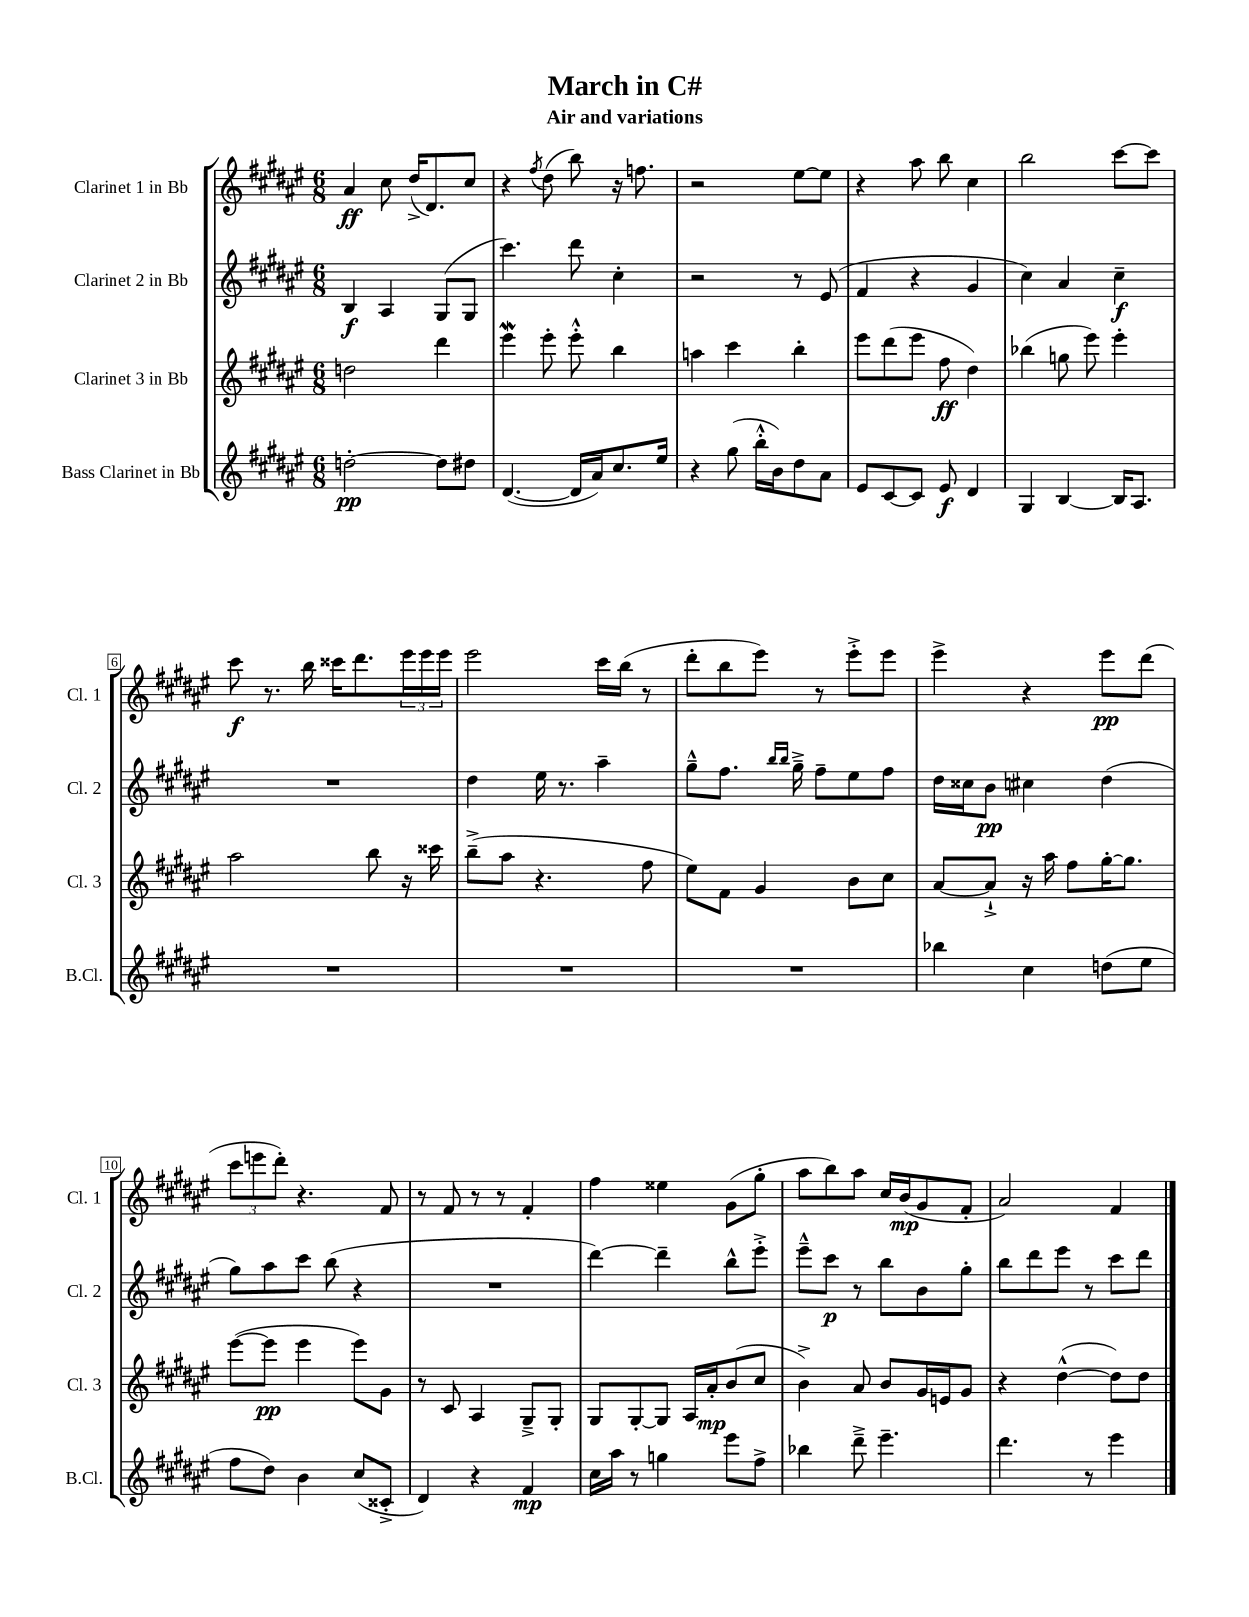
\header { title = "March in C#" subtitle = "Air and variations" }
<<
\new StaffGroup <<
\new Staff = "s0" \with { instrumentName = "Clarinet 1 in Bb" shortInstrumentName = "Cl. 1" } {
    \clef treble \key fis \major \numericTimeSignature \time 6/8
    ais'4\ff cis''8 dis''16->( dis'8.) cis''8 |
    r4 \acciaccatura { fis''8 } dis''8( b''8) r16 f''8. |
    r2 eis''8~ eis''8 |
    r4 ais''8 b''8 cis''4 |
    b''2 cis'''8~ cis'''8 |
    cis'''8\f r8. b''16 cisis'''16 dis'''8. \tuplet 3/2 { eis'''16 eis'''16 eis'''16 } |
    eis'''2 cis'''16 b''16( r8 |
    dis'''8-. b''8 eis'''8) r8 eis'''8-.-> eis'''8 |
    eis'''4-> r4 eis'''8\pp dis'''8( |
    \tuplet 3/2 { cis'''8 e'''8 dis'''8-.) } r4. fis'8 |
    r8 fis'8 r8 r8 fis'4-. |
    fis''4 eisis''4 gis'8( gis''8-. |
    ais''8 b''8) ais''8 cis''16 b'16\mp( gis'8 fis'8-. |
    ais'2) fis'4 \bar "|." |
}
\new Staff = "s1" \with { instrumentName = "Clarinet 2 in Bb" shortInstrumentName = "Cl. 2" } {
    \clef treble \key fis \major \numericTimeSignature \time 6/8
    b4\f ais4 gis8( gis8 |
    cis'''4.) dis'''8 cis''4-. |
    r2 r8 eis'8( |
    fis'4 r4 gis'4 |
    cis''4) ais'4 cis''4--\f |
    R2. |
    dis''4 eis''16 r8. ais''4-- |
    gis''8---^ fis''8. \grace { b''16 b''16 } gis''16---> fis''8-- eis''8 fis''8 |
    dis''16 cisis''16 b'8\pp cis''4 dis''4( |
    gis''8) ais''8 cis'''8 b''8( r4 |
    R2. |
    dis'''4~) dis'''4-- b''8-^ eis'''8-.-> |
    eis'''8---^ cis'''8\p r8 b''8 b'8 gis''8-. |
    b''8 dis'''8 eis'''8 r8 cis'''8 dis'''8 \bar "|." |
}
\new Staff = "s2" \with { instrumentName = "Clarinet 3 in Bb" shortInstrumentName = "Cl. 3" } {
    \clef treble \key fis \major \numericTimeSignature \time 6/8
    d''2 dis'''4 |
    eis'''4\mordent eis'''8-. eis'''8-.-^ b''4 |
    a''4 cis'''4 b''4-. |
    eis'''8 dis'''8( eis'''8 fis''8\ff dis''4) |
    bes''4( g''8 eis'''8) eis'''4-. |
    ais''2 b''8 r16 cisis'''16 |
    b''8--->( ais''8 r4. fis''8 |
    eis''8) fis'8 gis'4 b'8 cis''8 |
    ais'8~ ais'8-!-> r16 ais''16 fis''8 gis''16~-. gis''8. |
    eis'''8~( eis'''8\pp eis'''4 eis'''8) gis'8 |
    r8 cis'8 ais4 gis8---> gis8-. |
    gis8 gis8~-. gis8 ais16 ais'16-.\mp b'8( cis''8 |
    b'4->) ais'8 b'8 gis'16 e'16 gis'8 |
    r4 dis''4~-^( dis''8) dis''8 \bar "|." |
}
\new Staff = "s3" \with { instrumentName = "Bass Clarinet in Bb" shortInstrumentName = "B.Cl." } {
    \clef treble \key fis \major \numericTimeSignature \time 6/8
    d''2~-.\pp d''8 dis''8 |
    dis'4.~( dis'16 ais'16) cis''8. eis''16 |
    r4 gis''8( b''16-.-^ b'16) dis''8 ais'8 |
    eis'8 cis'8~ cis'8 eis'8\f dis'4 |
    gis4 b4~ b16 ais8. |
    R2. |
    R2. |
    R2. |
    bes''4 cis''4 d''8( eis''8 |
    fis''8 dis''8) b'4 cis''8( cisis'8-.-> |
    dis'4) r4 fis'4\mp |
    cis''16 ais''16 r8 g''4 eis'''8 fis''8-> |
    bes''4 dis'''8---> eis'''4.-- |
    dis'''4. r8 eis'''4 \bar "|." |
}
>>
>>
\layout { \context { \Score \override BarNumber.stencil = #(make-stencil-boxer 0.1 0.3 ly:text-interface::print) } }
